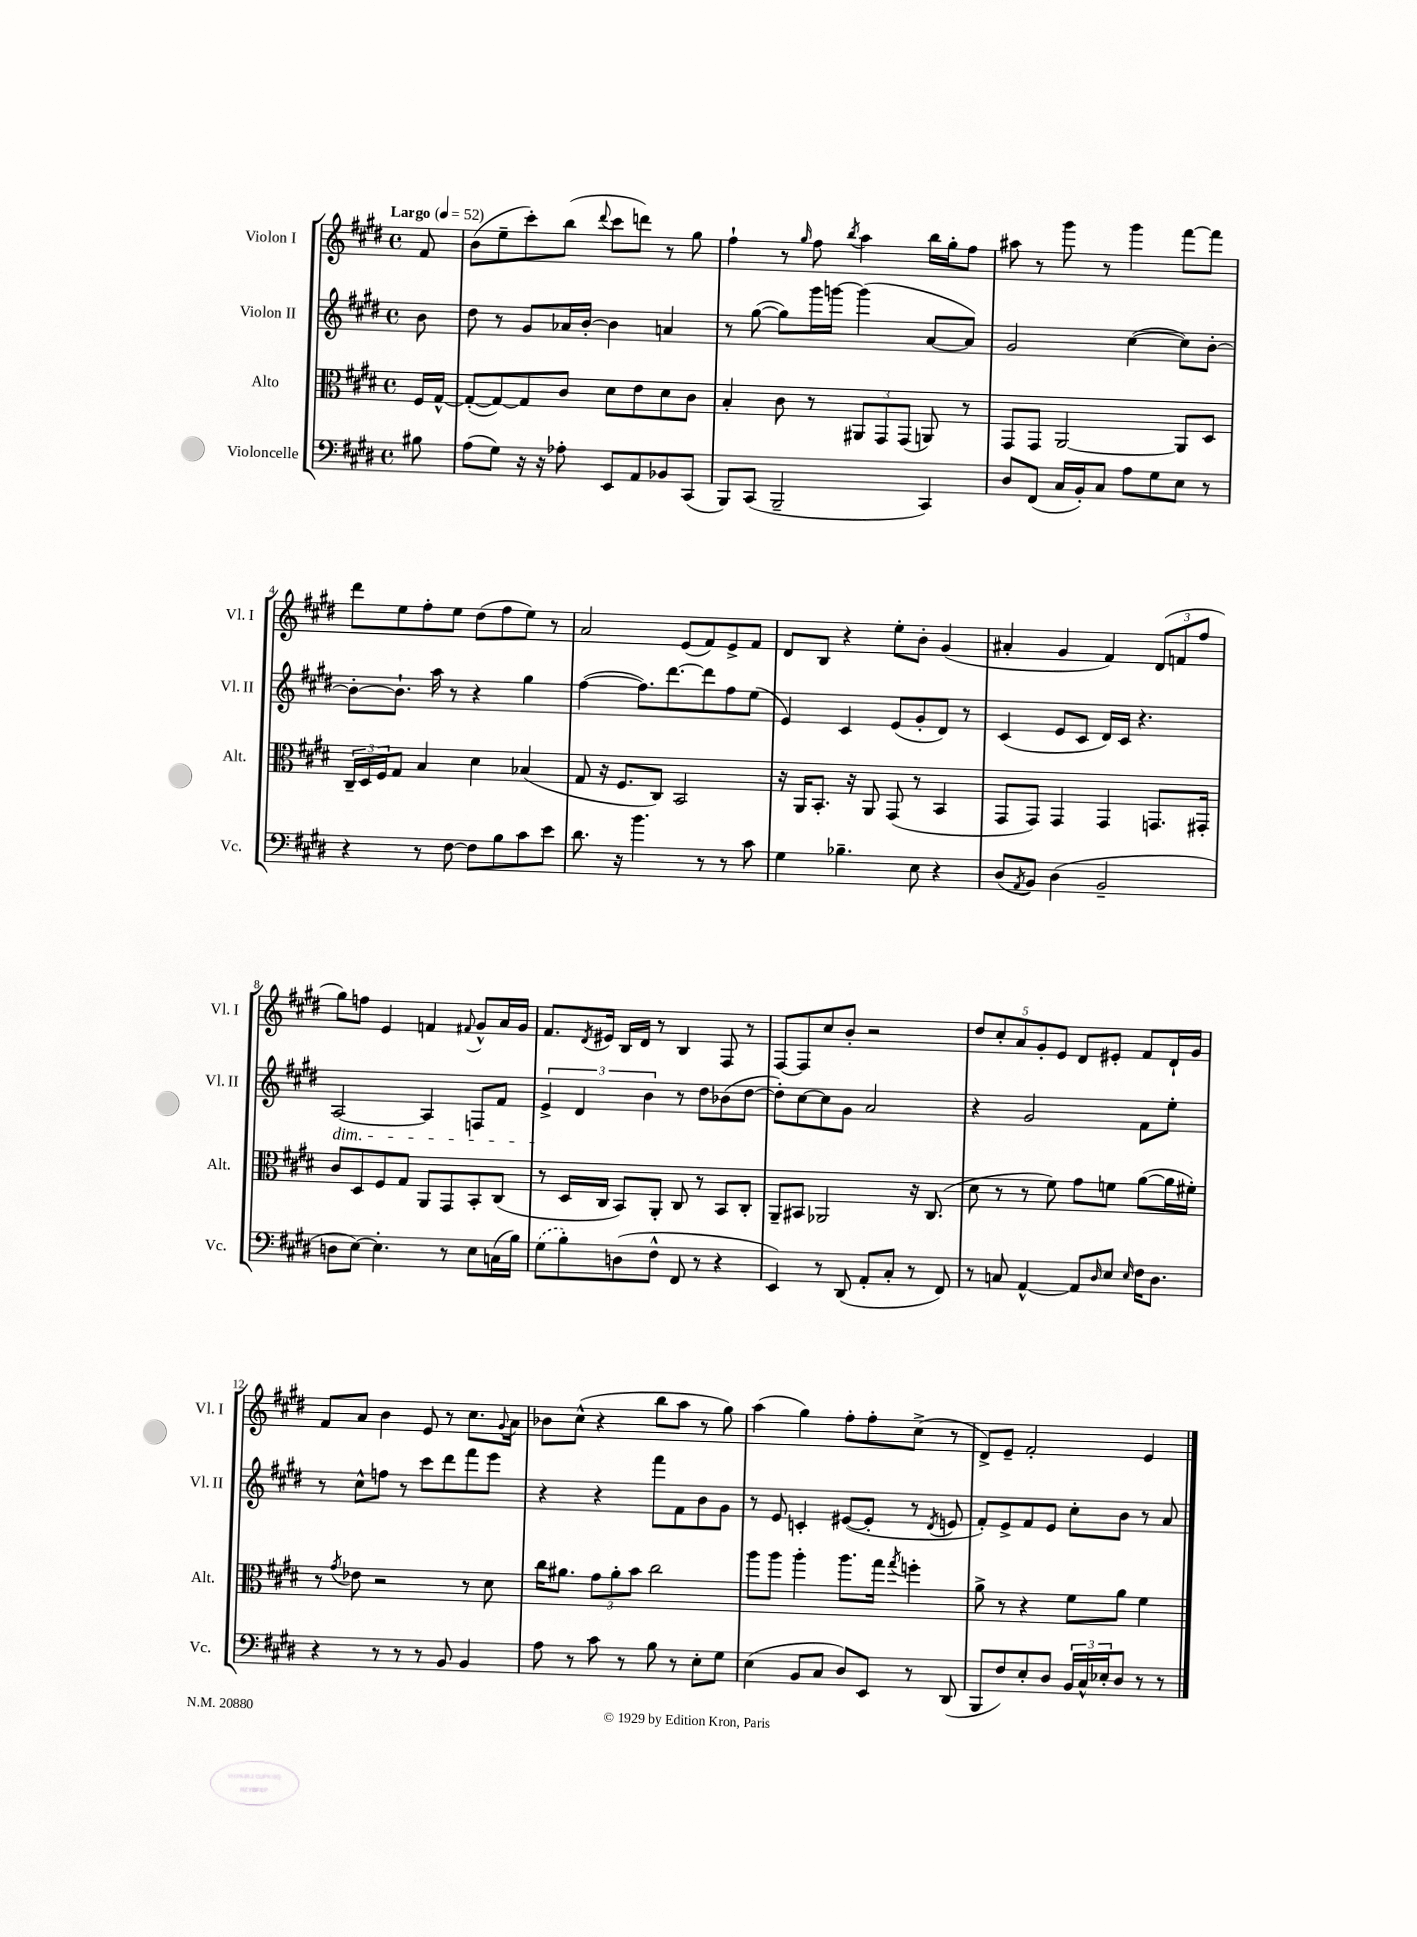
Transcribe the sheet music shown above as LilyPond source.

<<
\new StaffGroup <<
\new Staff = "s0" \with { instrumentName = "Violon I" shortInstrumentName = "Vl. I" } {
    \clef treble \key e \major \defaultTimeSignature \time 4/4 \partial 8 \tempo "Largo" 4 = 52
    fis'8 |
    b'8( e''8-- cis'''8-.) b''8( \appoggiatura { dis'''8 } cis'''8 d'''8) r8 gis''8 |
    fis''4-! r8 \grace { gis''16 } fis''8 \acciaccatura { b''8 } a''4 b''16 gis''16-. fis''8 |
    ais''8 r8 gis'''8 r8 gis'''4 fis'''8~ fis'''8 |
    dis'''8 e''8 fis''8-. e''8 dis''8( fis''8 e''8) r8 |
    a'2 e'8( fis'8) e'8-> fis'8 |
    dis'8 b8 r4 e''8-. b'8-. gis'4( |
    ais'4-. gis'4 fis'4) \tuplet 3/2 { dis'8( f'8 fis''8 } |
    gis''8) f''8 e'4 f'4 \appoggiatura { fis'8 } gis'8-^ a'16 gis'16 |
    fis'8. \acciaccatura { dis'8 } eis'16 b16 dis'16 r8 b4 fis8 r8 |
    fis8~ fis8 cis''8 b'8-. r2 |
    \tuplet 5/4 { dis''8 cis''8-. a'8 gis'8-. e'8 } dis'8 eis'8-. fis'8 dis'16-! gis'16 |
    fis'8 a'8 b'4 e'8 r8 cis''8. \appoggiatura { gis'8 } a'16 |
    bes'8 cis''8-^( r4 b''8 a''8 r8 gis''8) |
    a''4( gis''4) fis''8-. fis''8-. cis''8->( r8 |
    dis'8->) e'8-- fis'2-. e'4 \bar "|." |
}
\new Staff = "s1" \with { instrumentName = "Violon II" shortInstrumentName = "Vl. II" } {
    \clef treble \key e \major \defaultTimeSignature \time 4/4 \partial 8
    b'8 |
    dis''8 r8 gis'8 aes'16 b'16~-. b'4 a'4 |
    r8 gis''8~( gis''8) gis'''16 g'''16~ g'''4( a'8~ a'8) |
    gis'2 cis''4~( cis''8) b'8~-. |
    b'8~-. b'8.-! a''16 r8 r4 gis''4 |
    fis''4~( fis''8.) dis'''8.~ dis'''8 fis''8 e''8( |
    e'4) cis'4 e'8( gis'8-. dis'8) r8 |
    cis'4( e'8 cis'8 dis'16) cis'16 r4. |
    a2~\dim a4 f8 fis'8 |
    \tuplet 3/2 { e'4->\! dis'4 b'4 } r8 dis''8 bes'8( dis''8~ |
    dis''8-.) cis''8~ cis''8 gis'8 a'2 |
    r4 gis'2 fis'8 e''8-. |
    r8 cis''8-^ f''8 r8 cis'''8 dis'''8 fis'''8 e'''8 |
    r4 r4 fis'''8 fis'8 b'8 gis'8 |
    r8 e'8 c'4-. eis'8~( eis'8-. r8 \acciaccatura { dis'8 } e'8 |
    fis'8-.) e'8-> fis'8 e'8 cis''8-. b'8 r8 a'8 \bar "|." |
}
\new Staff = "s2" \with { instrumentName = "Alto" shortInstrumentName = "Alt." } {
    \clef alto \key e \major \defaultTimeSignature \time 4/4 \partial 8
    fis16 gis16~-^ |
    gis8~-.( gis8~) gis8 cis'8 dis'8 e'8 dis'8 cis'8 |
    b4-. cis'8 r8 \tuplet 3/2 { ais,8 gis,8 gis,8( } a,8) r8 |
    gis,8 gis,8 a,2~ a,8 dis8 |
    \tuplet 3/2 { cis16-- dis16 fis16 } gis8 b4 dis'4 bes4( |
    gis8 r16 fis8. cis8) b,2 |
    r16 a,16 b,8.-. r16 a,8 gis,8( r8 b,4 |
    gis,8 gis,8) gis,4 gis,4 g,8. gis,16-. |
    cis'8 dis8 fis8 gis8 a,8 gis,8 b,8-. cis8( |
    r8 dis16 cis16 b,8) a,8-. cis8 r8 b,8 cis8-. |
    a,8-- bis,8 aes,2 r16 cis8.( |
    dis'8 r8 r8 fis'8) gis'8 f'8 a'8~( a'16 fis'16-.) |
    r8 \acciaccatura { gis'8 } ees'8 r2 r8 dis'8 |
    cis''16 ais'8. \tuplet 3/2 { gis'8 ais'8-. b'8 } cis''2 |
    a''8 a''8 a''4-. a''8. gis''16 \acciaccatura { gis''8 } f''4-. |
    a'8-> r8 r4 fis'8 a'8 fis'4 \bar "|." |
}
\new Staff = "s3" \with { instrumentName = "Violoncelle" shortInstrumentName = "Vc." } {
    \clef bass \key e \major \defaultTimeSignature \time 4/4 \partial 8
    bis8 |
    a8( gis8) r16 r16 aes8-. e,8 a,8 bes,8 cis,8( |
    b,,8) cis,8( b,,2-- cis,4) |
    dis8 fis,8( cis16 b,16-.) cis8 a8 gis8 e8 r8 |
    r4 r8 fis8~ fis8 b8 cis'8 e'8 |
    dis'8. r16 b'4. r8 r8 cis'8 |
    gis4 bes4.-- e8 r4 |
    dis8( \acciaccatura { a,8 } b,8) dis4( b,2-- |
    d8 e8~) e4.-. r8 e8 c16( b16) |
    \once \slurDashed gis8( b8-.) d8( fis8-^ fis,8 r8 r4 |
    e,4) r8 dis,8( a,8-. cis8-. r8 fis,8) |
    r8 c8 a,4~-^ a,8 \grace { dis16 } e8 \grace { e16 } fis16 dis8. |
    r4 r8 r8 r8 b,8 b,4 |
    a8 r8 cis'8 r8 b8 r8 e8-. gis8 |
    e4( b,8 cis8 dis8) e,8 r8 dis,8( |
    b,,8 fis8) e8-. dis8 \tuplet 3/2 { b,16 cis16-^ ees16-. } dis8 r8 r8 \bar "|." |
}
>>
>>
